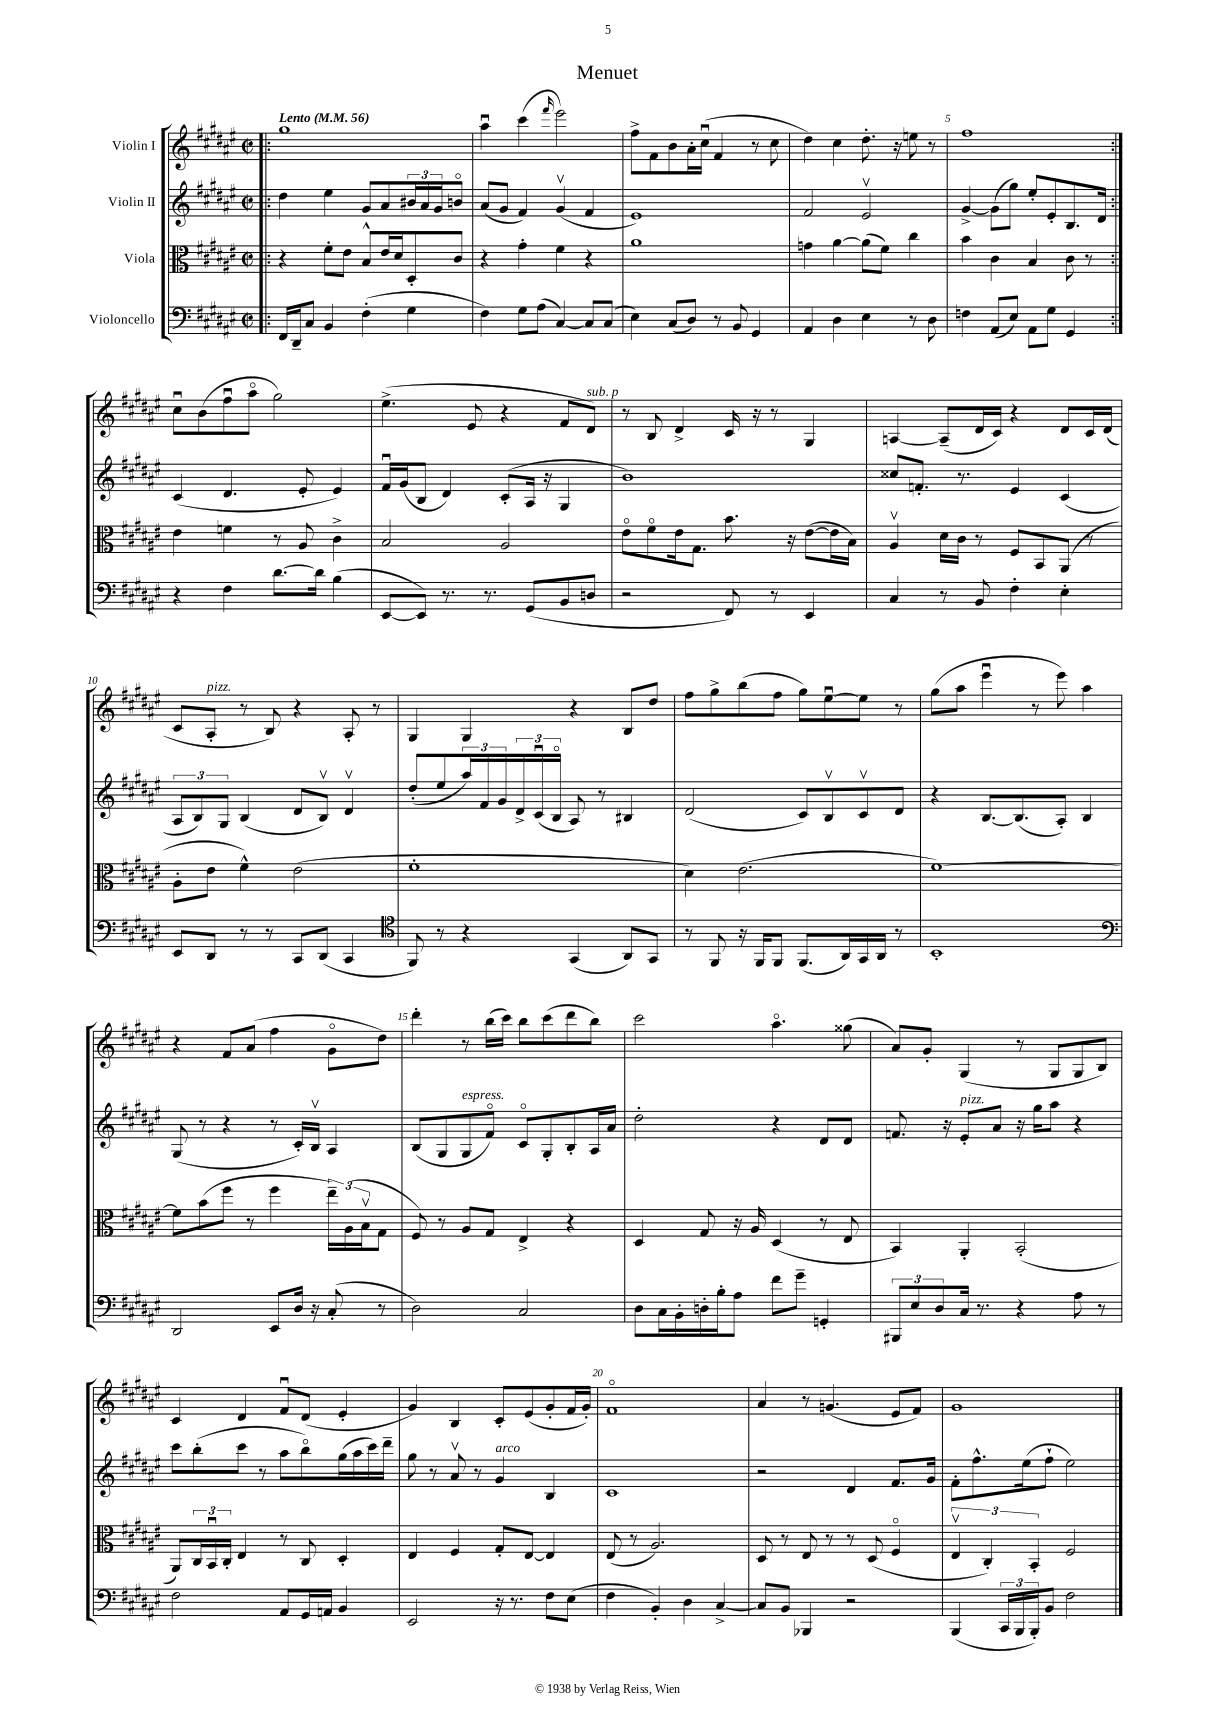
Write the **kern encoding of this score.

**kern	**kern	**kern	**kern
*staff4	*staff3	*staff2	*staff1
*clefF4	*clefC3	*clefG2	*clefG2
*k[f#c#g#d#a#e#]	*k[f#c#g#d#a#e#]	*k[f#c#g#d#a#e#]	*k[f#c#g#d#a#e#]
*M2/2	*M2/2	*M2/2	*M2/2
*met(c|)	*met(c|)	*met(c|)	*met(c|)
*MM56	*MM56	*MM56	*MM56
=!|:	=!|:	=!|:	=!|:
16FF#	4r	4dd#	1gg#
16DD#~	.	.	.
8C#	.	.	.
4BB	8f#'	4ee#	.
.	8e#	.	.
(4F#'	8B^^	8g#	.
.	16e#	8a#	.
.	16d#	.	.
4G#	8D#'	24b#	.
.	.	24a#	.
.	.	24g#	.
.	8c#	8bo	.
=	=	=	=
4F#)	4r	(8a#	4aa#u
.	.	8g#	.
8G#	4g#'	4f#)	(4ccc#
(8A#	.	.	.
.	.	.	16qqfff#
[4C#)	4f#	(4g#v	2eee#)
8C#]	4r	4f#	.
(8C#	.	.	.
=	=	=	=
4E#)	1a#	1e#)	8ff#^
.	.	.	8f#
(8C#	.	.	8b
8D#)	.	.	16a#'
.	.	.	(16cc#u
8r	.	.	4f#
8BB	.	.	.
4GG#	.	.	8r
.	.	.	8cc#
=	=	=	=
4AA#	4g	2f#	4dd#)
4D#	[4a#	.	4cc#
4E#	(8a#]	2e#v	8.dd#'
.	8f#)	.	.
.	.	.	16r
8r	4cc#	.	8ee
8D#	.	.	8r
=	=	=	=
4F	4b	[4g#^	1ff#
(8AA#	4c#	(8g#]	.
8E#)	.	8gg#)	.
8AA#	4B	8ee#'	.
8G#	.	8e#'	.
4GG#	8c#	8.B	.
.	8r	.	.
.	.	16d#	.
=:|!	=:|!	=:|!	=:|!
4r	4e#	(4c#	8cc#u
.	.	.	(8b
4F#	4f	4.d#	8ff#u
.	.	.	8aa#o
[8.d#	8r	.	2gg#)
.	8A#	8e#'	.
16d#]	.	.	.
(4B	4c#^	4e#)	.
=	=	=	=
[8EE#	2B	16f#u	(4.ee#^
.	.	(16g#	.
8EE#])	.	8B	.
8.r	.	4d#)	.
.	.	.	8e#
8.r	.	.	.
.	2A#	(8c#'	4r
(8GG#	.	16A#	.
.	.	16r	.
8BB	.	4G#	8f#
8D	.	.	8d#)
=	=	=	=
2r	8e#o	1b)	8r
.	8f#o	.	8B
.	16e#	.	4d#^
.	8.G#	.	.
8FF#)	8.b	.	16c#
.	.	.	16r
8r	.	.	8r
.	16r	.	.
4EE#	([8e#	.	4G#
.	16e#]	.	.
.	16B)	.	.
=	=	=	=
4C#	4A#v	8cc##	[4A
.	.	8.f'	.
8r	16d#	.	(8A~]
.	16c#	8.r	.
8BB	8r	.	16d#
.	.	.	16c#)
4F#'	8F#	4e#	4r
.	8BB	.	.
4E#'	(8AA#	(4c#	8d#
.	8r	.	16c#
.	.	.	(16d#
=	=	=	=
8EE#	8A#'	12A#	8c#
.	.	12B)	.
8DD#	8e#	.	8A#'
.	.	12G#	.
8r	4f#^^)	(4B	8r
8r	.	.	8B)
8CC#	(2e#	8d#	4r
(8DD#	.	8Bv)	.
4CC#	.	4d#v	8A#'
.	.	.	8r
=	=	=	=
*clefC4	*	*	*
8FF#)	1f#'	(8dd#'	4G#
8r	.	8ee#	.
4r	.	24aa#)	4G#
.	.	24f#	.
.	.	24g#	.
.	.	24d#^	.
.	.	(24c#u	.
.	.	24Bo	.
(4GG#	.	8A#)	4r
.	.	8r	.
8AA#)	.	4B#	8B
8GG#	.	.	8dd#
=	=	=	=
8r	4d#)	(2d#	8ff#
8FF#	.	.	8gg#^
16r	(2.e#	.	(8bb
16FF#	.	.	.
8FF#	.	.	8ff#
(8.FF#	.	8c#)	8gg#)
.	.	8Bv	[8ee#u
16AA#)	.	.	.
16GG#	.	8c#v	8ee#]
16AA#	.	.	.
8r	.	8d#	8r
=	=	=	=
1BB'	[1f#)	4r	(8gg#
.	.	.	8aa#
.	.	[8.B	4eee#u
.	.	(8.B]	.
.	.	.	8r
.	.	8A#')	8eee#)
.	.	4B	4aa#
=	=	=	=
*clefF4	*	*	*
2DD#	8f#]	(8G#	4r
.	(8b	8r	.
.	8ff#	4r	8f#
.	8r	.	(8a#
8EE#	4ff#	8r	4ff#
16D#	.	16c#')	.
16r	.	16Bv	.
(8C#'	24ee#~)	4A#	8g#o
.	(24A#	.	.
.	24Bv	.	.
8r	8G#	.	8dd#)
=	=	=	=
2D#)	8F#)	(8B	4ddd#'
.	8r	8G#	.
.	8A#	8G#	8r
.	8G#	8f#o)	(16bb
.	.	.	16ccc#)
2C#	4E#^	8c#o	8bb
.	.	8G#'	(8ccc#
.	4r	8B'	8ddd#
.	.	16A#	8bb)
.	.	16a#	.
=	=	=	=
8D#	4D#	2dd#'	2ccc#
16C#	.	.	.
16BB'	.	.	.
16D'	8G#	.	.
16B'	.	.	.
8A#	16r	.	.
.	16A#	.	.
8f#	(4D#	4r	4.aa#o
8g#~	.	.	.
4GG'	8r	8d#	.
.	8E#	8d#	(8gg##
=	=	=	=
12BBB#	4BB)	8.f	8a#)
12E#	.	.	.
.	.	.	8g#'
12D#	.	.	.
.	.	16r	.
16C#	4AA#'	8e#'	(4G#
8.r	.	.	.
.	.	8a#	.
4r	(2BB'	16r	8r
.	.	16gg#	.
.	.	8aa#	8G#
8A#	.	4r	8G#
8r	.	.	8B)
=	=	=	=
2F#	8AA#)	8ccc#	4c#
.	24C#	(8bb'	.
.	24BBu	.	.
.	24C#'	.	.
.	4E#	8ccc#	4d#
.	.	8r	.
8AA#	8r	8aa#	8f#u
16GG#	8C#	8bbo)	(8d#
16AA	.	.	.
4BB	4D#'	(16gg#	4e#'
.	.	16aa#	.
.	.	16ccc#)	.
.	.	16ddd#~	.
=	=	=	=
2EE#	4E#	8gg#	4g#)
.	.	8r	.
.	4F#	8a#v	4B
.	.	8r	.
16r	8G#'	4g#	8c#'
8.r	.	.	.
.	[8E#	.	(8e#
8F#	4E#]	4B	8g#'
(8E#	.	.	16f#
.	.	.	16g#')
=	=	=	=
4F#	(8E#	1c#	1f#o
.	8r	.	.
4BB')	2.A#)	.	.
4D#	.	.	.
[4C#^	.	.	.
=	=	=	=
8C#]	8D#	2r	4a#
8BB	8r	.	.
4BBB-	8E#	.	8r
.	8r	.	(4.g
2r	8r	4d#	.
.	(8D#	.	.
.	4F#o	8.f#	8e#
.	.	.	8f#)
.	.	16g#	.
=	=	=	=
(4BBB	6E#v	8f#'	1g#
.	.	8.ff#^^	.
.	6C#')	.	.
24CC#	.	.	.
24BBB	.	.	.
.	.	(16ee#	.
24BBB')	6BB'	.	.
8BB	.	8ff#`	.
2F#	2F#	2ee#)	.
==	==	==	==
*-	*-	*-	*-
